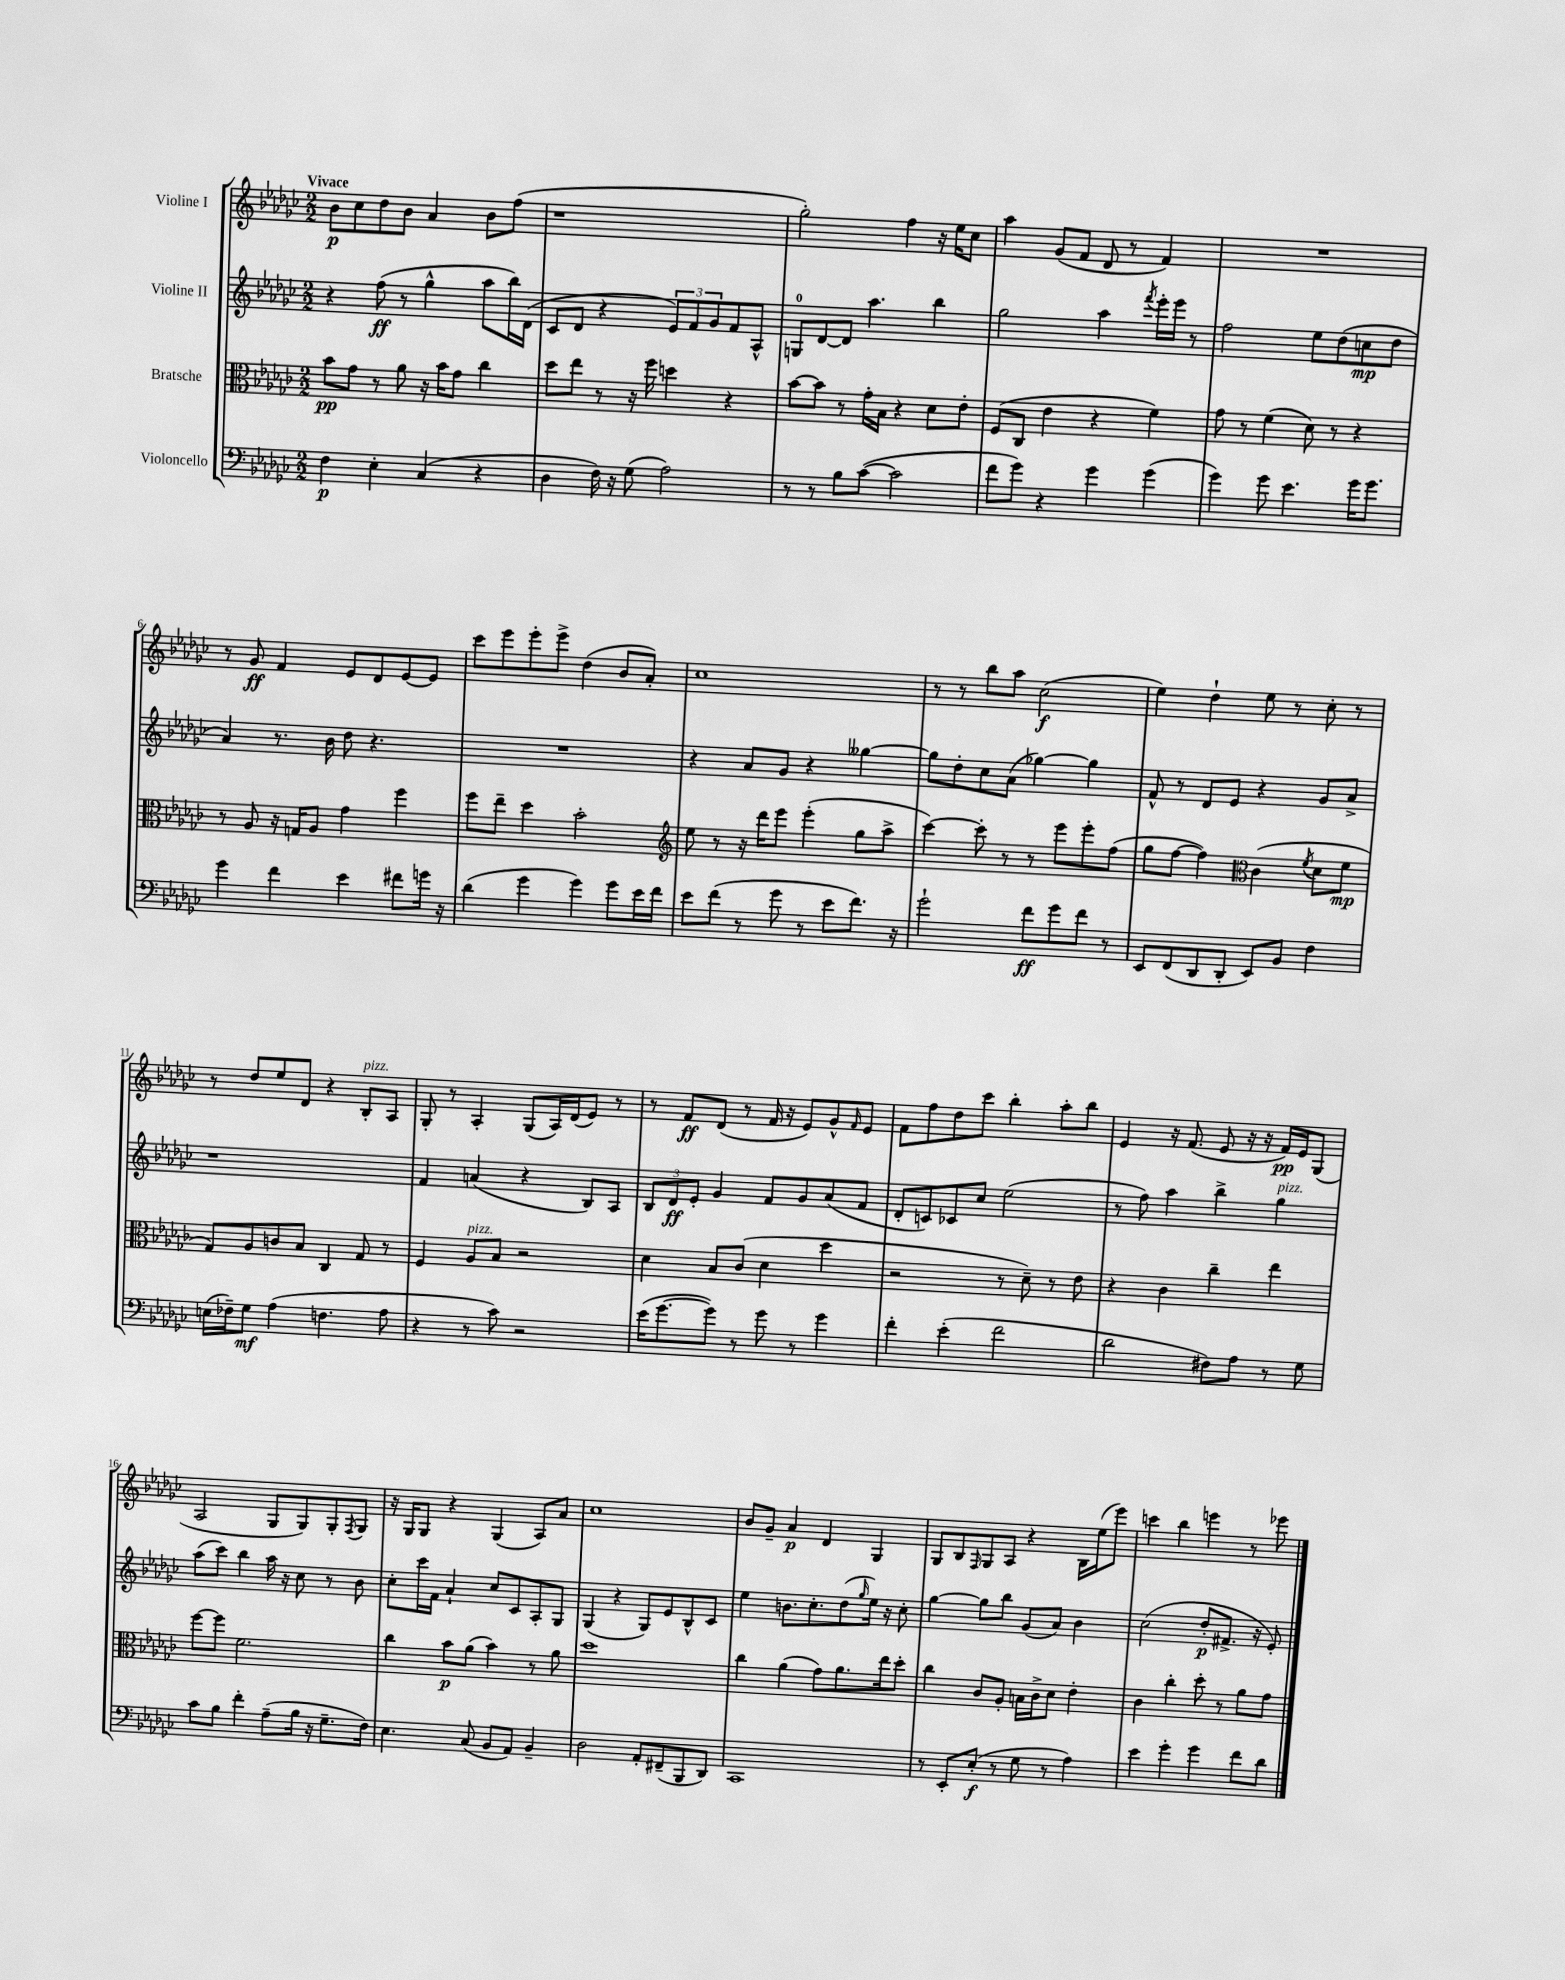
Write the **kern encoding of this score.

**kern	**dynam	**kern	**dynam	**kern	**dynam	**kern	**dynam
*part4	*part4	*part3	*part3	*part2	*part2	*part1	*part1
*staff4	*staff4	*staff3	*staff3	*staff2	*staff2	*staff1	*staff1
*I"Violoncello	*	*I"Bratsche	*	*I"Violine II	*	*I"Violine I	*
*clefF4	*	*clefC3	*	*clefG2	*	*clefG2	*
*k[b-e-a-d-g-c-]	*	*k[b-e-a-d-g-c-]	*	*k[b-e-a-d-g-c-]	*	*k[b-e-a-d-g-c-]	*
*M2/2	*	*M2/2	*	*M2/2	*	*M2/2	*
=1	=1	=1	=1	=1	=1	=1	=1
!	!	!	!	!	!	!LO:TX:a:B:t=Vivace	!
4F\	p	8b-\L	pp	4r	.	8b-\L	p
.	.	8g-\J	.	.	.	8cc-\	.
4E-'\	.	8r	.	(8ff\	ff	8dd-\	.
.	.	8a-\	.	8r	.	8b-\J	.
(4C-/	.	16r	.	4gg-^^\	.	4a-/	.
.	.	16b-\KL	.	.	.	.	.
.	.	8g-\J	.	.	.	.	.
4r	.	4cc-\	.	8aa-\L	.	8b-\L	.
.	.	.	.	16bb-\L)	.	(8ff\J	.
.	.	.	.	(16d-\JJ	.	.	.
=2	=2	=2	=2	=2	=2	=2	=2
4D-\	.	8dd-\L	.	8c-/L	.	1r	.
.	.	8ee-\J	.	8d-/J	.	.	.
16F\)	.	8r	.	4r	.	.	.
16r	.	.	.	.	.	.	.
(8G-\	.	16r	.	.	.	.	.
.	.	16ff\	.	.	.	.	.
2A-\)	.	4ddn\	.	12e-/L)	.	.	.
.	.	.	.	12f/	.	.	.
.	.	.	.	12g-/	.	.	.
.	.	4r	.	8f/	.	.	.
.	.	.	.	8A-^^/J	.	.	.
=3	=3	=3	=3	=3	=3	=3	=3
8r	.	[8b-\L	.	8Gn/L	.	2gg-'\)	.
8r	.	8b-\J]	.	[8d-/	.	.	.
8B-\L	.	8r	.	8d-/J]	.	.	.
([8c-\J	.	16g-'\LL	.	4.aa-\	.	.	.
.	.	16B-\JJ	.	.	.	.	.
2c-\]	.	4r	.	.	.	4ff\	.
.	.	8d-\L	.	4bb-\	.	16r	.
.	.	.	.	.	.	16ee-\KL	.
.	.	8e-'\J	.	.	.	8cc-\J	.
=4	=4	=4	=4	=4	=4	=4	=4
8f\L	.	(8F/L	.	2gg-\	.	4aa-\	.
8g-\J)	.	8C-/J	.	.	.	.	.
4r	.	4e-\	.	.	.	(8g-/L	.
.	.	.	.	.	.	8f/J	.
4g-\	.	4r	.	4aa-\	.	8d-/	.
.	.	.	.	.	.	8r	.
.	.	.	.	8qfff/	.	.	.
(4g-\	.	4f\)	.	16eee-'\LL	.	4f/)	.
.	.	.	.	16eee-\JJ	.	.	.
.	.	.	.	8r	.	.	.
=5	=5	=5	=5	=5	=5	=5	=5
4g-\)	.	8g-\	.	2ff\	.	1r	.
.	.	8r	.	.	.	.	.
8g-\	.	(4f\	.	.	.	.	.
4.e-\	.	.	.	.	.	.	.
.	.	8d-\)	.	8ee-\L	.	.	.
.	.	8r	.	(8dd-\	.	.	.
16g-\KL	.	4r	.	8ccn\	mp	.	.
8.g-\J	.	.	.	.	.	.	.
.	.	.	.	8dd-\J	.	.	.
!!LO:LB:g=z
=6	=6	=6	=6	=6	=6	=6	=6
4g-\	.	8r	.	4a-/)	.	8r	.
.	.	8A-/	.	.	.	8g-/	ff
4f\	.	16r	.	8.r	.	4f/	.
.	.	16Gn/KL	.	.	.	.	.
.	.	8A-/J	.	.	.	.	.
.	.	.	.	16b-\	.	.	.
4e-\	.	4g-\	.	8dd-\	.	8e-/L	.
.	.	.	.	4.r	.	8d-/	.
8f#X\L	.	4ff\	.	.	.	[8e-/	.
16gn\Jk	.	.	.	.	.	8e-/J]	.
16r	.	.	.	.	.	.	.
=7	=7	=7	=7	=7	=7	=7	=7
(4d-\	.	8ff\L	.	1r	.	8ccc-\L	.
.	.	8ee-~\J	.	.	.	8eee-\	.
4g-\	.	4dd-\	.	.	.	8eee-'\	.
.	.	.	.	.	.	8eee-^\J	.
4g-\)	.	2b-'\	.	.	.	(4dd-\	.
8g-\L	.	.	.	.	.	8b-/L	.
16e-\L	.	.	.	.	.	8a-'/J)	.
16f\JJ	.	.	.	.	.	.	.
=8	=8	=8	=8	=8	=8	=8	=8
*	*	*clefG2	*	*	*	*	*
8e-\L	.	8ee-\	.	4r	.	1cc-	.
(8f\J	.	8r	.	.	.	.	.
8r	.	16r	.	8a-/L	.	.	.
.	.	16ddd-\KL	.	.	.	.	.
8g-\	.	8eee-\J	.	8g-/J	.	.	.
8r	.	(4eee-'\	.	4r	.	.	.
8e-\L	.	.	.	.	.	.	.
8.f\J)	.	8gg-\L	.	[4gg--X\	.	.	.
.	.	8aa-^\J	.	.	.	.	.
16r	.	.	.	.	.	.	.
=9	=9	=9	=9	=9	=9	=9	=9
2g-`\	.	[4ccc-\)	.	8gg--\L]	.	8r	.
.	.	.	.	8dd-'\	.	8r	.
.	.	8ccc-'\]	.	8cc-\	.	8bb-\L	.
.	.	8r	.	(8a-\J	.	8aa-\J	.
8f\L	ff	8r	.	[4gg-X\)	.	(2cc-\	f
8g-\	.	8eee-\L	.	.	.	.	.
8f\J	.	8eee-'\	.	4gg-\]	.	.	.
8r	.	(8ff\J	.	.	.	.	.
=10	=10	=10	=10	=10	=10	=10	=10
8EE-/L	.	8gg-\L	.	8f^^/	.	4ee-\)	.
(8FF/	.	[8ff\J	.	8r	.	.	.
8DD-/	.	4ff\])	.	8d-/L	.	4dd-`\	.
8DD-'/J	.	.	.	8e-/J	.	.	.
*	*	*clefC3	*	*	*	*	*
8EE-/L)	.	(4c-\	.	4r	.	8ee-\	.
8BB-/J	.	.	.	.	.	8r	.
.	.	8qf/	.	.	.	.	.
4F\	.	8d-\L	.	8g-/L	.	8cc-'\	.
.	.	8f\J	mp	8a-^/J	.	8r	.
!!LO:LB:g=z
=11	=11	=11	=11	=11	=11	=11	=11
(16En\LL	.	8G-/L)	.	1r	.	8r	.
16F-X~\J)	.	.	.	.	.	.	.
8G-\J	mf	8A-/	.	.	.	8dd-/L	.
(4A-\	.	8cn/	.	.	.	8ee-/	.
.	.	8B-/J	.	.	.	8d-/J	.
4.Fn\	.	4C-/	.	.	.	4r	.
!	!	!	!	!	!	!LO:TX:a:i:t=pizz.	!
.	.	8G-/	.	.	.	8B-'/L	.
8A-\	.	8r	.	.	.	8A-/J	.
=12	=12	=12	=12	=12	=12	=12	=12
4r	.	4F/	.	4f/	.	8G-'/	.
.	.	.	.	.	.	8r	.
!	!	!LO:TX:a:i:t=pizz.	!	!	!	!	!
8r	.	8A-/L	.	(4an/	.	4A-'/	.
8c-\)	.	8B-/J	.	.	.	.	.
2r	.	2r	.	4r	.	(8G-/L	.
.	.	.	.	.	.	16A-/L)	.
.	.	.	.	.	.	(16d-/J	.
.	.	.	.	8B-/L)	.	8e-/J)	.
.	.	.	.	8A-/J	.	8r	.
=13	=13	=13	=13	=13	=13	=13	=13
(16e-\KL	.	4d-\	.	12B-/L	.	8r	.
[8.g-\	.	.	.	.	.	.	.
.	.	.	.	12d-/	ff	.	.
.	.	.	.	.	.	8f/L	ff
.	.	.	.	12e-'/J	.	.	.
8g-\J])	.	8B-/L	.	4g-/	.	(8d-/J	.
8r	.	(8c-/J	.	.	.	8r	.
8g-\	.	4d-\	.	8f/L	.	16f/	.
.	.	.	.	.	.	16r	.
8r	.	.	.	8g-/	.	8e-/L)	.
4g-\	.	4dd-\	.	(8a-/	.	8g-^^/	.
.	.	.	.	.	.	16qqf/	.
.	.	.	.	8f/J	.	8e-/J	.
=14	=14	=14	=14	=14	=14	=14	=14
4f'\	.	2r	.	8d-'/L	.	8f\L	.
.	.	.	.	8cn/)	.	8ff\	.
(4e-'\	.	.	.	8c-X/	.	8dd-\	.
.	.	.	.	8cc-/J	.	8ccc-\J	.
2f\	.	8r	.	(2ee-\	.	4bb-'\	.
.	.	8d-~\)	.	.	.	.	.
.	.	8r	.	.	.	8aa-'\L	.
.	.	8e-\	.	.	.	8bb-\J	.
=15	=15	=15	=15	=15	=15	=15	=15
2d-\	.	4r	.	8r	.	4e-/	.
.	.	.	.	8ff\)	.	.	.
.	.	4c-\	.	4aa-\	.	16r	.
.	.	.	.	.	.	(8.f/	.
8F#X\L)	.	4cc-~\	.	4bb-^\	.	8e-/	.
8A-\J	.	.	.	.	.	16r	.
.	.	.	.	.	.	16r	.
!	!	!	!	!LO:TX:a:i:t=pizz.	!	!	!
8r	.	4ee-\	.	4gg-\	.	16f/LL)	pp
.	.	.	.	.	.	16e-/J	.
8G-\	.	.	.	.	.	(8G-/J	.
!!LO:LB:g=z
=16	=16	=16	=16	=16	=16	=16	=16
8c-\L	.	[8ff\L	.	(8aa-\L	.	2A-/	.
8B-\J	.	8ff\J]	.	8ccc-\J)	.	.	.
4f'\	.	2.f\	.	4bb-\	.	.	.
(8A-~\L	.	.	.	16aa-\	.	8G-/L	.
.	.	.	.	16r	.	.	.
16B-\Jk	.	.	.	8cc-\	.	8G-/)	.
16r	.	.	.	.	.	.	.
8.G-~\L	.	.	.	8r	.	8G-'/	.
.	.	.	.	.	.	8qF/	.
.	.	.	.	8b-\	.	8G-/J	.
16F\Jk)	.	.	.	.	.	.	.
=17	=17	=17	=17	=17	=17	=17	=17
4.E-\	.	4cc-\	.	8cc-'\L	.	16r	.
.	.	.	.	.	.	16G-/KL	.
.	.	.	.	16ccc-\L	.	8G-/J	.
.	.	.	.	16f\JJ	.	.	.
.	.	8b-\L	p	4a-`/	.	4r	.
(8C-/	.	(8a-\J	.	.	.	.	.
8BB-/L	.	4b-\)	.	8cc-/L	.	(4G-/	.
8AA-/J)	.	.	.	8c-/	.	.	.
4BB-~/	.	8r	.	8A-'/	.	8A-/L)	.
.	.	8a-\	.	8G-/J	.	8a-/J	.
=18	=18	=18	=18	=18	=18	=18	=18
2D-\	.	1dd-	.	(4G-/	.	1cc-	.
.	.	.	.	4r	.	.	.
8AA-'/L	.	.	.	8G-/L)	.	.	.
(8FF#X~/	.	.	.	8e-/	.	.	.
8BBB-/	.	.	.	8B-^^/	.	.	.
8DD-/J)	.	.	.	8c-/J	.	.	.
=19	=19	=19	=19	=19	=19	=19	=19
1CC-	.	4cc-\	.	4ee-\	.	8b-/L	.
.	.	.	.	.	.	8g-~/J	.
.	.	(4a-\	.	8.bn\L	.	4a-/	p
.	.	.	.	8.cc-'\	.	.	.
.	.	8g-\L)	.	.	.	4d-/	.
.	.	8.a-\	.	(8dd-\	.	.	.
.	.	.	.	16qqgg-/	.	.	.
.	.	.	.	16ee-\Jk)	.	4G-/	.
.	.	16ee-\k	.	16r	.	.	.
.	.	8dd-'\J	.	8cc-'\	.	.	.
=20	=20	=20	=20	=20	=20	=20	=20
8r	.	4cc-\	.	[4gg-\	.	8G-/L	.
8EE-'/L	.	.	.	.	.	8B-/	.
.	.	.	.	.	.	16qqF/	.
(8E-'/J	f	8c-/L	.	8gg-\L]	.	8G-/	.
8r	.	8A-'/J	.	8bb-\J	.	8A-/J	.
8G-\	.	16Bn\LL	.	(8g-/L	.	4r	.
.	.	16c-^\J	.	.	.	.	.
8r	.	8d-\J	.	8a-/J)	.	.	.
4A-\)	.	4e-'\	.	4b-\	.	16B-\LL	.
.	.	.	.	.	.	(16ee-\J	.
.	.	.	.	.	.	8eee-\J)	.
=21	=21	=21	=21	=21	=21	=21	=21
4e-\	.	4c-\	.	(2cc-\	.	4cccn\	.
4g-'\	.	4cc-'\	.	.	.	4bb-\	.
4g-\	.	8dd-'\	.	8dd-'/L	p	4eeen\	.
.	.	8r	.	8.f#X^/J	.	.	.
8f\L	.	8a-\L	.	.	.	8r	.
.	.	.	.	16r	.	.	.
8d-\J	.	8g-\J	.	8e-'/)	.	8eee-X\	.
==	==	==	==	==	==	==	==
*-	*-	*-	*-	*-	*-	*-	*-
